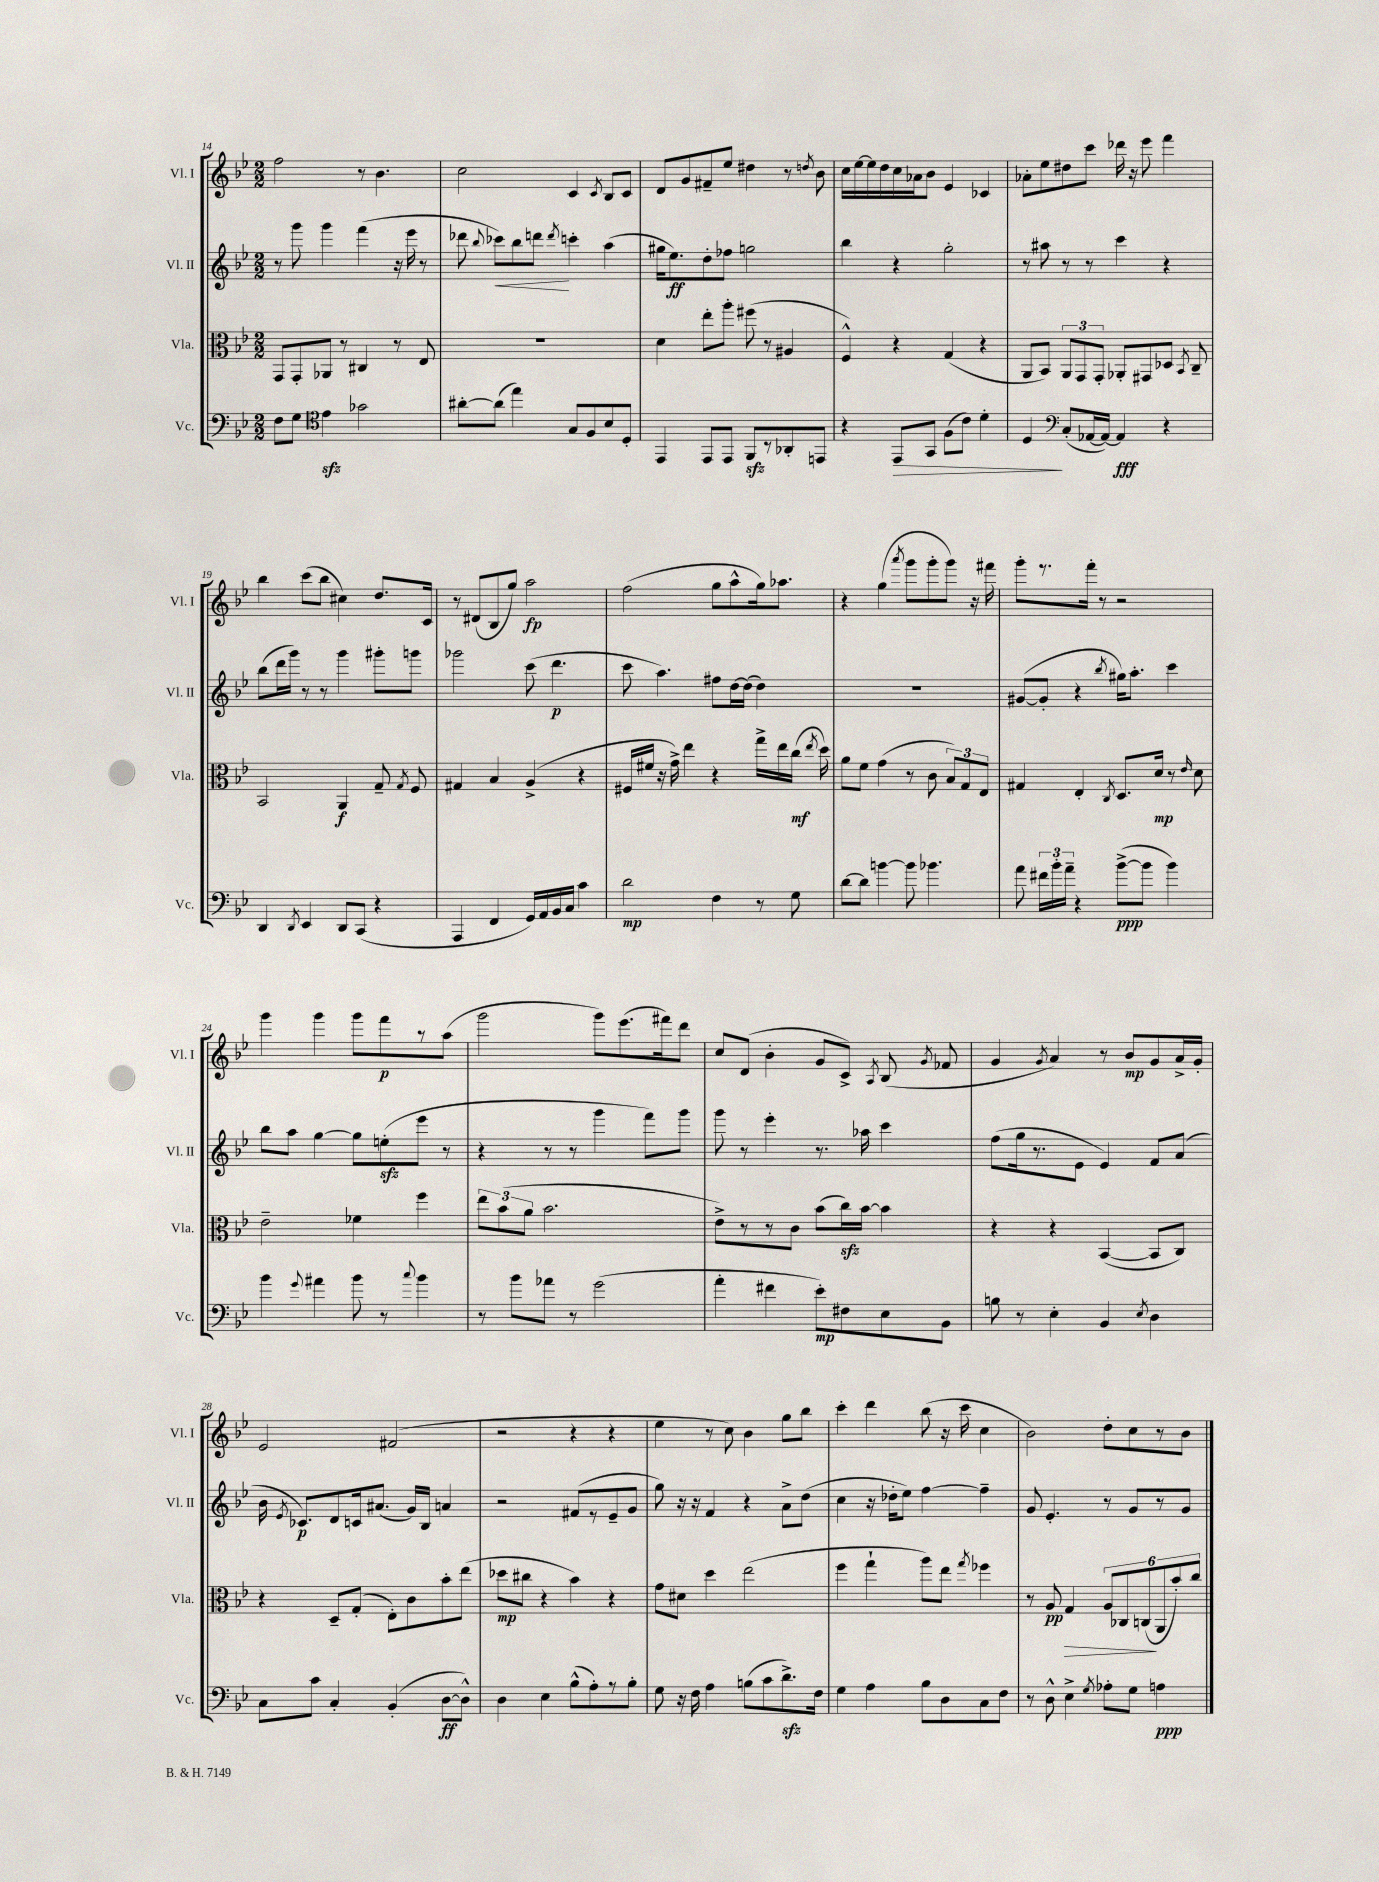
<<
\new StaffGroup <<
\new Staff = "s0" \with { instrumentName = "Vl. I" shortInstrumentName = "Vl. I" } {
    \clef treble \key bes \major \numericTimeSignature \time 2/2
    \autoBeamOff f''2 r8 bes'4. |
    c''2 c'4 \acciaccatura { c'8 } bes8[ c'8] |
    d'8[ g'8 fis'8-- ees''8] dis''4 r8 \acciaccatura { d''8 } bes'8 |
    c''16[ ees''16~ ees''16 d''16 c''16 aes'16 bes'8] ees'4 ces'4 |
    aes'8[-. ees''8 dis''8 c'''8] des'''16 r16 ees'''8 f'''4 |
    bes''4 c'''8[( bes''8] cis''4) d''8.[ c'16] |
    r8 dis'8[( bes8 g''8]) a''2\fp |
    f''2( g''8[ a''8-^ g''16) aes''8.] |
    r4 g''4( \acciaccatura { a'''8 } g'''8[ g'''8-. g'''8]) r16 fis'''16 |
    g'''8[-. r8. f'''16]-. r8 r2 |
    g'''4 g'''4 g'''8[ f'''8\p r8 a''8]( |
    g'''2 g'''8[) ees'''8.( fis'''16) d'''8] |
    c''8[ d'8]( bes'4-. g'8[ c'8]->) \acciaccatura { a8 } bes8( \acciaccatura { g'8 } fes'8 |
    g'4 \acciaccatura { g'8 } a'4) r8 bes'8[\mp g'8 a'16-> g'16]-. |
    ees'2 fis'2( |
    r2 r4 r4 |
    ees''4 r8 c''8) bes'4 g''8[ bes''8] |
    c'''4-. d'''4 bes''8( r16 c'''16 c''4 |
    bes'2) d''8[-. c''8 r8 bes'8] \bar "|." |
}
\new Staff = "s1" \with { instrumentName = "Vl. II" shortInstrumentName = "Vl. II" } {
    \clef treble \key bes \major \numericTimeSignature \time 2/2
    \autoBeamOff r8 g'''8 g'''4 f'''4( r16 ees'''16 r8 |
    des'''8 \appoggiatura { bes''8 } ces'''8[\<) bes''8 d'''8]\! \acciaccatura { d'''8 } c'''4-. a''4( |
    gis''16[ ees''8.\ff) d''8-. fes''8] g''2 |
    bes''4 r4 g''2-. |
    r8 ais''8 r8 r8 c'''4 r4 |
    bes''8[( d'''16 g'''16]) r8 r8 g'''4 gis'''8[-. g'''8] |
    ges'''2 c'''8( d'''4.\p |
    c'''8 a''4.) fis''8[ d''16~ d''16]( d''4) |
    R1 |
    gis'8[~( gis'8]-. r4 \acciaccatura { bes''8 } gis''16[) a''8.]-. c'''4 |
    bes''8[ a''8] g''4~ g''8[ e''8-.\sfz( ees'''8] r8 |
    r4 r8 r8 g'''4 f'''8[) g'''8] |
    g'''8 r8 ees'''4-. r8. aes''16 c'''4 |
    f''8[( g''16 r8. ees'8] ees'4) f'8[ a'8]( |
    bes'16 \acciaccatura { ees'8 } ces'8.[\p) d'8 c'16 ais'8.]( g'16[) bes16] a'4 |
    r2 fis'8[( r8 ees'8-- g'8] |
    g''8) r16 r16 f'4 r4 a'8[-> d''8]( |
    c''4 r16 des''16[-. ees''8]) f''4~ f''4-- |
    g'8 ees'4.-. r8 g'8[ r8 g'8] \bar "|." |
}
\new Staff = "s2" \with { instrumentName = "Vla." shortInstrumentName = "Vla." } {
    \clef alto \key bes \major \numericTimeSignature \time 2/2
    \autoBeamOff g,8[ g,8-. aes,8] r8 cis4 r8 ees8 |
    R1 |
    d'4 ees''8[-. a''8]-. fis''8( r8 ais4 |
    f4-^) r4 g4( r4 |
    a,8[ bes,8]) \tuplet 3/2 { a,8[ g,8 g,8]-. } aes,8[-. gis,8 des8] \acciaccatura { bes,8 } c8-- |
    bes,2 a,4\f g8-- \acciaccatura { g8 } f8 |
    gis4 bes4 a4->( r4 |
    fis16[ fis'16] r16 g'16->) ees''4 r4 g''16[-> ees''16 c''16]\mf( \acciaccatura { ees''8 } d''16) |
    a'8[ f'8] g'4( r8 c'8 \tuplet 3/2 { bes8[) g8 ees8] } |
    gis4 ees4-. \acciaccatura { c8 } d8.[ d'16]\mp r8 \grace { ees'16 } d'8 |
    ees'2-- fes'4 f''4 |
    \tuplet 3/2 { ees''8[ bes'8( a'8] } bes'2. |
    ees'8[->) r8 r8 c'8] bes'8[( c''16\sfz) bes'16]~ bes'4 |
    r4 r4 bes,4~( bes,8[ c8]) |
    r4 d8[-- g8]-.( ees8[-.) c'8 bes'8-. ees''8]( |
    des''8[\mp cis''8] r4 bes'4) r4 |
    g'8[ dis'8] d''4 ees''2( |
    f''4 g''4-! a''8[) ees''8] \acciaccatura { g''8 } fes''4 |
    r8 a8\pp\> g4 \tuplet 6/4 { a8[ ces8 c8\!( a,8 bes'8-.) c''8] } \bar "|." |
}
\new Staff = "s3" \with { instrumentName = "Vc." shortInstrumentName = "Vc." } {
    \clef bass \key bes \major \numericTimeSignature \time 2/2
    \autoBeamOff f8[ g8] \clef tenor ees'4\sfz ges'2 |
    ais'8[~-. ais'8]( ees''4) g8[ f8 bes8 d8]-. |
    ees,4 ees,8[ ees,8] f,8[\sfz r8 aes,8-. e,8] |
    r4 ees,8[\> g,8] f8[( c'8]) d'4-. |
    d4\! \clef bass c8[-.( aes,16~ aes,16]~) aes,4\fff r4 |
    d,4 \acciaccatura { d,8 } ees,4 d,8[ c,8]( r4 |
    a,,4 f,4 g,16[) a,16 bes,16 c16] c'4 |
    d'2\mp f4 r8 g8 |
    d'8[~ d'8] b'4~ b'8 bes'4. |
    a'8 \tuplet 3/2 { fis'16[ bes'16-. a'16]-- } r4 bes'8[~->\ppp( bes'8] bes'4) |
    bes'4 \appoggiatura { g'8 } ais'4 bes'8 r8 \appoggiatura { c''8 } bes'4 |
    r8 bes'8[ aes'8] r8 g'2( |
    a'4-. fis'4 ees'8[-.\mp) fis8 ees8 bes,8] |
    b8 r8 ees4-. bes,4 \acciaccatura { ees8 } d4 |
    c8[ c'8] c4-. bes,4-.( d8[~\ff d8]-^) |
    d4 ees4 bes8[-^( a8-.) r8 bes8]-. |
    g8 r16 f16 a4 b8[( c'8 d'8.->\sfz) f16] |
    g4 a4 bes8[ d8 c8 f8] |
    r8 d8-^ ees4-> \acciaccatura { g8 } aes8[-. g8] a4\ppp \bar "|." |
}
>>
>>
\layout { \context { \Score currentBarNumber = #14 } }
